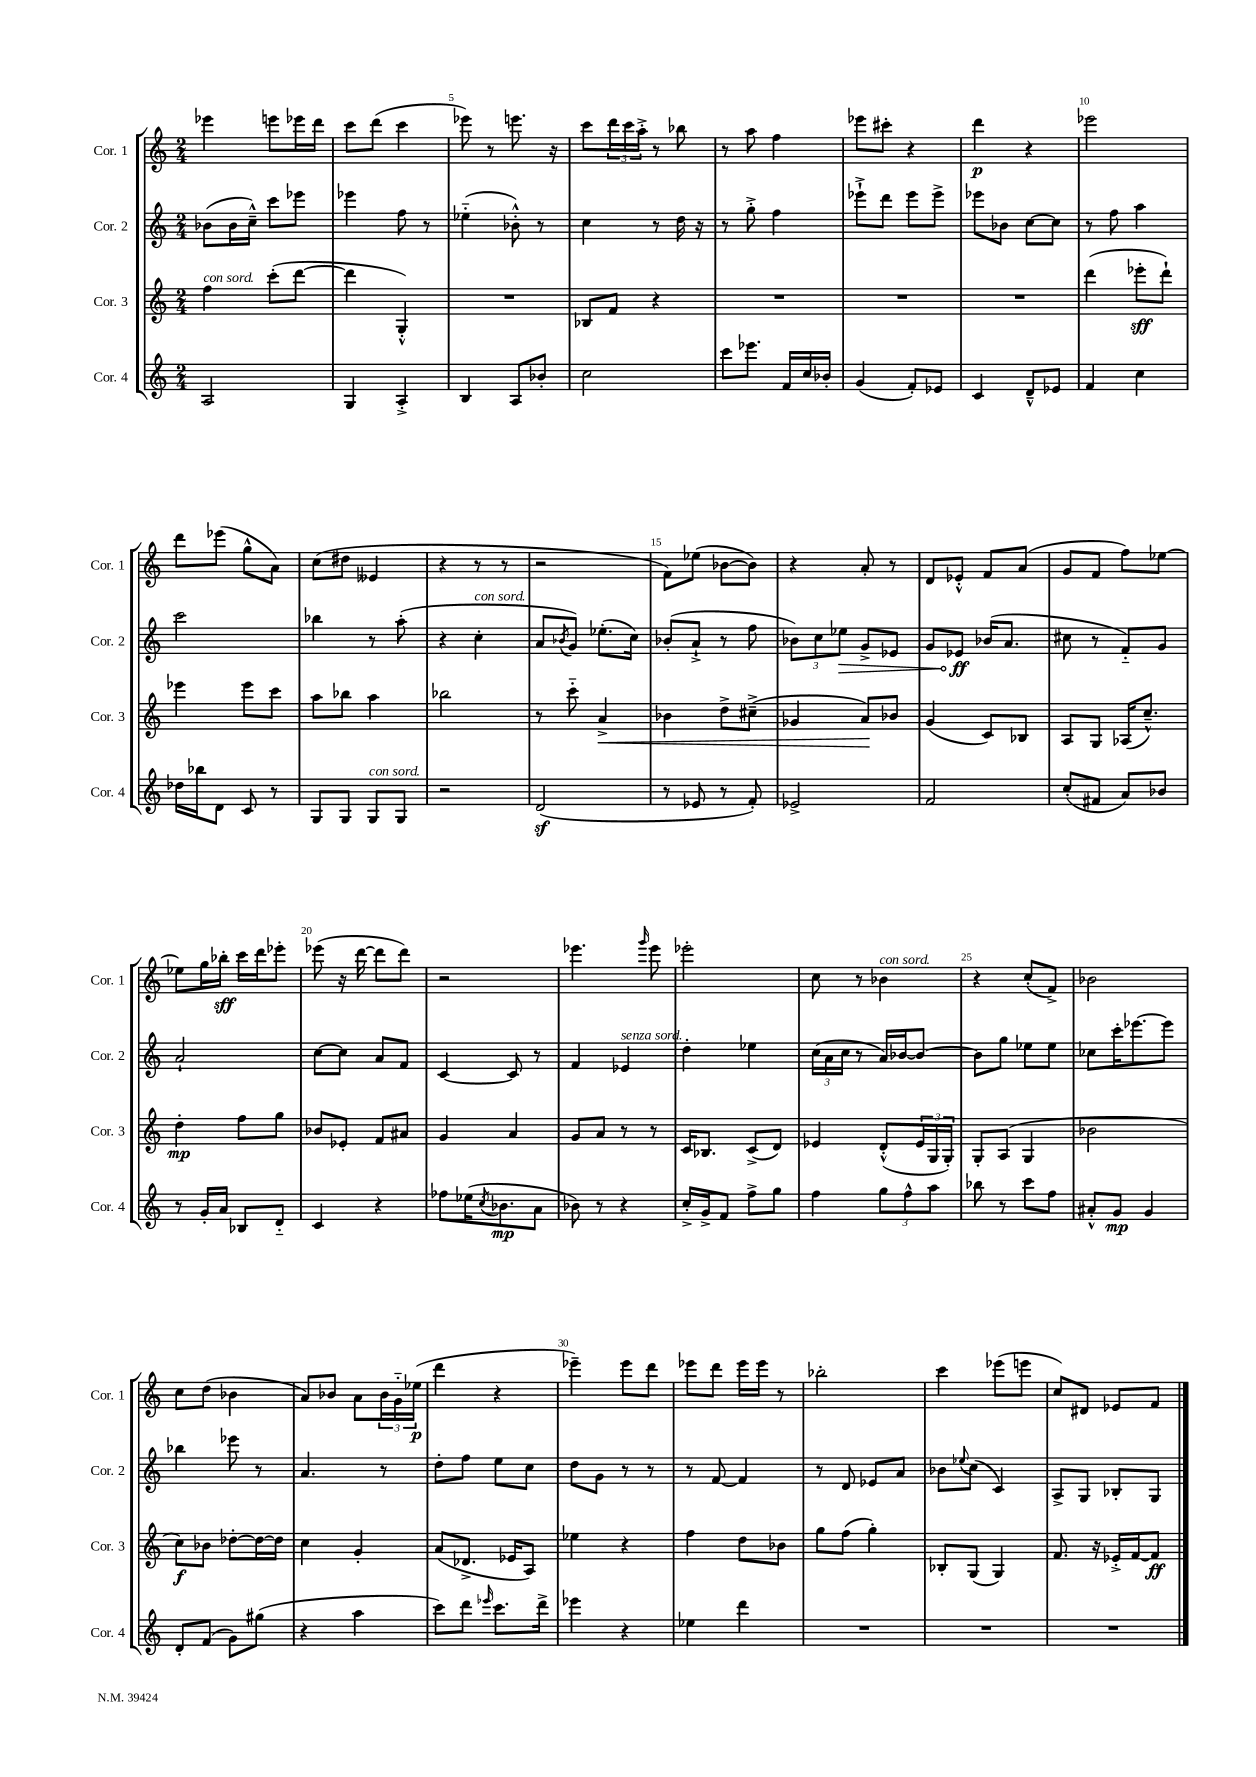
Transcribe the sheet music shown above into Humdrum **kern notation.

**kern	**dynam	**kern	**dynam	**kern	**dynam	**kern	**dynam
*part4	*part4	*part3	*part3	*part2	*part2	*part1	*part1
*staff4	*staff4	*staff3	*staff3	*staff2	*staff2	*staff1	*staff1
*I"Cor. 4	*	*I"Cor. 3	*	*I"Cor. 2	*	*I"Cor. 1	*
*I'Cor. 4	*	*I'Cor. 3	*	*I'Cor. 2	*	*I'Cor. 1	*
*clefG2	*	*clefG2	*	*clefG2	*	*clefG2	*
*k[]	*	*k[]	*	*k[]	*	*k[]	*
*M2/4	*	*M2/4	*	*M2/4	*	*M2/4	*
=3	=3	=3	=3	=3	=3	=3	=3
!	!	!LO:TX:a:i:t=con sord.	!	!	!	!	!
2A/	.	4ff\	.	(8b-X\L	.	4eee-X\	.
.	.	.	.	16b-\L	.	.	.
.	.	.	.	16cc~^^\JJ)	.	.	.
.	.	(8ccc'\L	.	8ccc\L	.	8eeen\L	.
.	.	[8ddd\J	.	8eee-X\J	.	16eee-X\L	.
.	.	.	.	.	.	16ddd\JJ	.
=4	=4	=4	=4	=4	=4	=4	=4
4G/	.	4ddd\]	.	4eee-X\	.	8ccc\L	.
.	.	.	.	.	.	(8ddd\J	.
4A'^/	.	4G'^^/)	.	8ff\	.	4ccc\	.
.	.	.	.	8r	.	.	.
=5	=5	=5	=5	=5	=5	=5	=5
4B/	.	2r	.	(4ee-X\	.	8eee-X\)	.
.	.	.	.	.	.	8r	.
8A/L	.	.	.	8b-X'^^\)	.	8.eeen\	.
8b-X'/J	.	.	.	8r	.	.	.
.	.	.	.	.	.	16r	.
=6	=6	=6	=6	=6	=6	=6	=6
2cc\	.	8B-X/L	.	4cc\	.	8ccc\L	.
.	.	8f/J	.	.	.	24ddd\L	.
.	.	.	.	.	.	24ccc\	.
.	.	.	.	.	.	24aa'^\JJ	.
.	.	4r	.	8r	.	8r	.
.	.	.	.	16dd\	.	8bb-X\	.
.	.	.	.	16r	.	.	.
=7	=7	=7	=7	=7	=7	=7	=7
8ccc\L	.	2r	.	8r	.	8r	.
8.eee-X\J	.	.	.	8gg'^\	.	8aa\	.
.	.	.	.	4ff\	.	4ff\	.
16f/LL	.	.	.	.	.	.	.
16cc/	.	.	.	.	.	.	.
16b-X'/JJ	.	.	.	.	.	.	.
=8	=8	=8	=8	=8	=8	=8	=8
(4g/	.	2r	.	8eee-X`^\L	.	8eee-X\L	.
.	.	.	.	8ddd\J	.	8ccc#X'\J	.
8f'/L)	.	.	.	8eee-\L	.	4r	.
8e-X/J	.	.	.	8eee-^\J	.	.	.
=9	=9	=9	=9	=9	=9	=9	=9
4c/	.	2r	.	8eee-X\L	.	4ddd\	p
.	.	.	.	8b-X\J	.	.	.
8d~^^/L	.	.	.	[8cc\L	.	4r	.
8e-X/J	.	.	.	8cc\J]	.	.	.
=10	=10	=10	=10	=10	=10	=10	=10
4f/	.	(4ddd\	.	8r	.	2eee-X\	.
.	.	.	.	8ff\	.	.	.
4cc\	.	8eee-X'\L	sff	4aa\	.	.	.
.	.	8ddd`\J)	.	.	.	.	.
!!LO:LB:g=z
=11	=11	=11	=11	=11	=11	=11	=11
16dd-X\LL	.	4eee-X\	.	2ccc\	.	8ddd\L	.
16bb-X\J	.	.	.	.	.	.	.
8d\J	.	.	.	.	.	(8eee-X\J	.
8c/	.	8eee-\L	.	.	.	8gg^^\L	.
8r	.	8ccc\J	.	.	.	8a\J)	.
=12	=12	=12	=12	=12	=12	=12	=12
8G/L	.	8aa\L	.	4bb-X\	.	(8cc\L	.
8G/J	.	8bb-X\J	.	.	.	8dd#X\J	.
!LO:TX:a:i:t=con sord.	!	!	!	!	!	!	!
8G/L	.	4aa\	.	8r	.	4e--X/	.
8G/J	.	.	.	(8aa'\	.	.	.
=13	=13	=13	=13	=13	=13	=13	=13
2r	.	2bb-X\	.	4r	.	4r	.
!	!	!	!	!LO:TX:a:i:t=con sord.	!	!	!
.	.	.	.	4cc'\	.	8r	.
.	.	.	.	.	.	8r	.
=14	=14	=14	=14	=14	=14	=14	=14
(2dz/	.	8r	.	8a/L	.	2r	.
.	.	.	.	8qb-X/	.	.	.
.	.	8ccc\	.	8g/J)	.	.	.
!	!	!	!LO:HP:b	!	!	!	!
.	.	4a^/	<	(8.ee-X'\L	.	.	.
.	.	.	.	16cc\Jk)	.	.	.
=15	=15	=15	=15	=15	=15	=15	=15
8r	.	4b-X\	.	(8b-X'/L	.	8f\L)	.
8e-X/	.	.	.	8a`^/J	.	(8ee-X\J	.
8r	.	8dd^\L	.	8r	.	[8b-X\L	.
8f'/)	.	(8cc#X~^\J	.	8ff\	.	8b-\J])	.
=16	=16	=16	=16	=16	=16	=16	=16
2e-X^/	.	4g-X/	.	12b-X\L)	.	4r	.
.	.	.	.	12cc\	.	.	.
!	!	!	!	!	!LO:HP:b	!	!
.	.	.	.	12ee-X\J	>	.	.
.	.	8a/L)	.	8g^/L	.	8a'/	.
.	.	8b-X/J	[	8e-X/J	.	8r	.
=17	=17	=17	=17	=17	=17	=17	=17
2f/	.	(4g/	.	8g/L	.	8d/L	.
.	.	.	.	8e-X/J	ff	8e-X'^^/J	.
.	.	8c/L)	.	(16b-X/KL	]	8f/L	.
.	.	.	.	8.a/J	.	.	.
.	.	8B-X/J	.	.	.	(8a/J	.
=18	=18	=18	=18	=18	=18	=18	=18
(8cc'/L	.	8A/L	.	8cc#X\	.	8g/L	.
8f#X/J	.	8G/J	.	8r	.	8f/J	.
8a/L)	.	(16A-X/KL	.	8f/L)	.	8ff\L)	.
.	.	8.cc~^^/J)	.	.	.	.	.
8b-X/J	.	.	.	8g/J	.	[8ee-X\J	.
!!LO:LB:g=z
=19	=19	=19	=19	=19	=19	=19	=19
8r	.	4dd'\	mp	2a`/	.	8ee-X\L]	.
16g'/LL	.	.	.	.	.	16gg\L	.
16a/JJ	.	.	.	.	.	16bb-X'\JJ	sff
8B-X/L	.	8ff\L	.	.	.	16ccc\LL	.
.	.	.	.	.	.	16ddd\J	.
8d/J	.	8gg\J	.	.	.	8eee-X'\J	.
=20	=20	=20	=20	=20	=20	=20	=20
4c/	.	8b-X/L	.	[8cc\L	.	(8eee-X\	.
.	.	8e-X'/J	.	8cc\J]	.	16r	.
.	.	.	.	.	.	[16ddd\	.
4r	.	8f/L	.	8a/L	.	8ddd\L]	.
.	.	8a#X/J	.	8f/J	.	8ddd\J)	.
=21	=21	=21	=21	=21	=21	=21	=21
8ff-X\L	.	4g/	.	[4c/	.	2r	.
(16ee-X\K	.	.	.	.	.	.	.
8qcc/	.	.	.	.	.	.	.
8.b-X\	mp	.	.	.	.	.	.
.	.	4a/	.	8c/]	.	.	.
8a\J	.	.	.	8r	.	.	.
=22	=22	=22	=22	=22	=22	=22	=22
8b-X\)	.	8g/L	.	4f/	.	4.eee-X\	.
8r	.	8a/J	.	.	.	.	.
!	!	!	!	!LO:TX:a:i:t=senza sord.	!	!	!
4r	.	8r	.	4e-X/	.	.	.
.	.	.	.	.	.	16qqggg/	.
.	.	8r	.	.	.	8eee-\	.
=23	=23	=23	=23	=23	=23	=23	=23
16cc'^/LL	.	16c/KL	.	4dd'\	.	2eee-X'\	.
16g^/J	.	8.B-X/J	.	.	.	.	.
8f/J	.	.	.	.	.	.	.
8ff^\L	.	(8c^/L	.	4ee-X\	.	.	.
8gg\J	.	8d/J)	.	.	.	.	.
=24	=24	=24	=24	=24	=24	=24	=24
4ff\	.	4e-X/	.	(24cc\LL	.	8cc\	.
.	.	.	.	24a\	.	.	.
.	.	.	.	24cc\JJ	.	.	.
.	.	.	.	8r	.	8r	.
!	!	!	!	!	!	!LO:TX:a:i:t=con sord.	!
12gg\L	.	(8d'^^/L	.	16a/LL)	.	4b-X\	.
.	.	.	.	[16b-X/J	.	.	.
12ff^^\	.	.	.	.	.	.	.
.	.	24e-/L	.	8b-/J_	.	.	.
12aa\J	.	24G/	.	.	.	.	.
.	.	24G'/JJ)	.	.	.	.	.
=25	=25	=25	=25	=25	=25	=25	=25
8bb-X\	.	8G'/L	.	8b-\L]	.	4r	.
8r	.	(8A/J	.	8gg\J	.	.	.
8ccc\L	.	4G/	.	8ee-X\L	.	(8cc'/L	.
8ff\J	.	.	.	8ee-\J	.	8f^/J)	.
=26	=26	=26	=26	=26	=26	=26	=26
8a#X'^^/L	.	2b-X\	.	8cc-X\L	.	2b-X\	.
8g/J	mp	.	.	16ccc'\K	.	.	.
.	.	.	.	[8.eee-X\	.	.	.
4g/	.	.	.	.	.	.	.
.	.	.	.	8eee-\J]	.	.	.
!!LO:LB:g=z
=27	=27	=27	=27	=27	=27	=27	=27
8d'/L	.	8cc\L)	f	4bb-X\	.	8cc\L	.
(8f/J	.	8b-X\J	.	.	.	(8dd\J	.
8g\L)	.	[8dd-X'\L	.	8eee-X\	.	4b-X\	.
(8gg#X\J	.	16dd-\L_	.	8r	.	.	.
.	.	16dd-\JJ]	.	.	.	.	.
=28	=28	=28	=28	=28	=28	=28	=28
4r	.	4cc\	.	4.a/	.	8a/L)	.
.	.	.	.	.	.	8b-X/J	.
4aa\	.	4g'/	.	.	.	8a\L	.
.	.	.	.	8r	.	24b-\L	.
.	.	.	.	.	.	24g\	.
.	.	.	.	.	.	(24ee-X\JJ	p
=29	=29	=29	=29	=29	=29	=29	=29
8ccc\L)	.	(8a/L	.	8dd'\L	.	4ddd\	.
8ddd\J	.	8.d-X^/J	.	8ff\J	.	.	.
16qqeee-X/	.	.	.	.	.	.	.
8.ccc\L	.	.	.	8ee\L	.	4r	.
.	.	16e-X/KL	.	.	.	.	.
.	.	8A/J)	.	8cc\J	.	.	.
16ddd^\Jk	.	.	.	.	.	.	.
=30	=30	=30	=30	=30	=30	=30	=30
4eee-X\	.	4ee-X\	.	8dd\L	.	4eee-X~\)	.
.	.	.	.	8g\J	.	.	.
4r	.	4r	.	8r	.	8eee-\L	.
.	.	.	.	8r	.	8ddd\J	.
=31	=31	=31	=31	=31	=31	=31	=31
4ee-X\	.	4ff\	.	8r	.	8eee-X\L	.
.	.	.	.	[8f/	.	8ddd\J	.
4ddd\	.	8dd\L	.	4f/]	.	16eee-\LL	.
.	.	.	.	.	.	16eee-\JJ	.
.	.	8b-X\J	.	.	.	8r	.
=32	=32	=32	=32	=32	=32	=32	=32
2r	.	8gg\L	.	8r	.	2bb-X'\	.
.	.	(8ff\J	.	8d/	.	.	.
.	.	4gg'\)	.	8e-X/L	.	.	.
.	.	.	.	8a/J	.	.	.
=33	=33	=33	=33	=33	=33	=33	=33
2r	.	8B-X'/L	.	8b-X\L	.	4ccc\	.
.	.	.	.	8qqee-X/	.	.	.
.	.	(8G/J	.	(8cc\J	.	.	.
.	.	4G/)	.	4c/)	.	(8eee-X\L	.
.	.	.	.	.	.	8eeen\J	.
=34	=34	=34	=34	=34	=34	=34	=34
2r	.	8.f/	.	8A^/L	.	8cc/L)	.
.	.	.	.	8G/J	.	8d#X/J	.
.	.	16r	.	.	.	.	.
.	.	16e-X'^/LL	.	8B-X'/L	.	8e-X/L	.
.	.	[16f/J	.	.	.	.	.
.	.	8f/J]	ff	8G/J	.	8f/J	.
==	==	==	==	==	==	==	==
*-	*-	*-	*-	*-	*-	*-	*-
